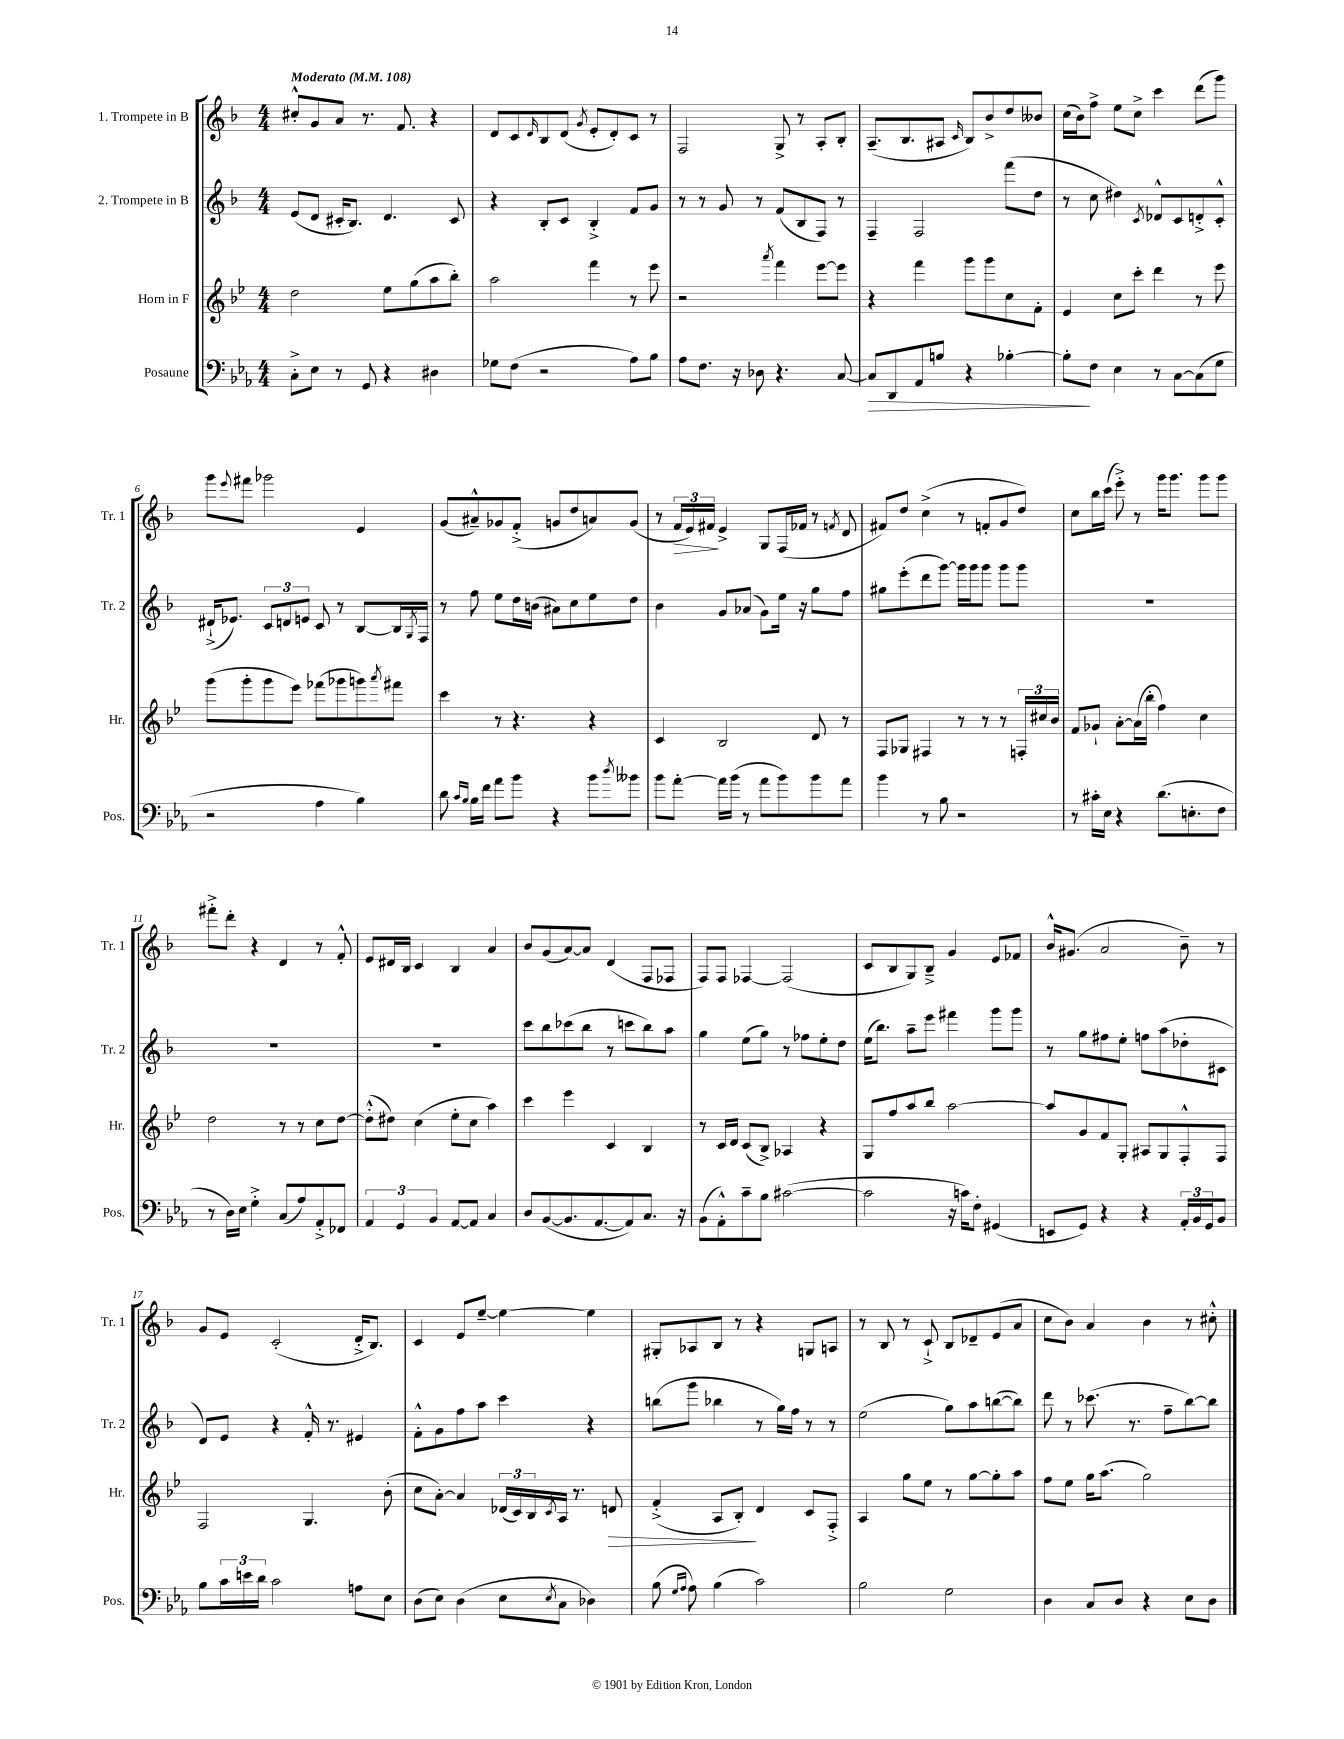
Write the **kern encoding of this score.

**kern	**dynam	**kern	**dynam	**kern	**kern	**dynam
*part4	*part4	*part3	*part3	*part2	*part1	*part1
*staff4	*staff4	*staff3	*staff3	*staff2	*staff1	*staff1
*I"Posaune	*	*I"Horn in F	*	*I"2. Trompete in B	*I"1. Trompete in B	*
*I'Pos.	*	*I'Hr.	*	*I'Tr. 2	*I'Tr. 1	*
*clefF4	*	*clefG2	*	*clefG2	*clefG2	*
*k[b-e-a-]	*	*k[b-e-]	*	*k[b-]	*k[b-]	*
*M4/4	*	*M4/4	*	*M4/4	*M4/4	*
*MM108	*	*MM108	*	*MM108	*MM108	*
=1	=1	=1	=1	=1	=1	=1
!	!	!	!	!	!LO:TX:a:B:t=Moderato	!
8C'^\L	.	2dd\	.	(8e/L	8cc#X'^^/L	.
8E-\J	.	.	.	8d/J	8g/	.
8r	.	.	.	16c#X'/KL	8a/J	.
.	.	.	.	8.B-/J)	.	.
8GG/	.	.	.	.	8.r	.
4r	.	8ee-\L	.	4.d/	.	.
.	.	.	.	.	8.f/	.
.	.	(8gg\	.	.	.	.
4D#X\	.	8aa\	.	.	4r	.
.	.	8bb-'\J)	.	8c#/	.	.
=2	=2	=2	=2	=2	=2	=2
8G-X\L	.	2aa\	.	4r	8d/L	.
(8F\J	.	.	.	.	8c/	.
.	.	.	.	.	16qqd/	.
2r	.	.	.	8B-'/L	8B-/	.
.	.	.	.	8c/J	(8d/J	.
.	.	.	.	.	8qg/	.
.	.	4fff\	.	4B-'^/	8e'/L	.
.	.	.	.	.	8d'/)	.
8A-\L)	.	8r	.	8f/L	8c/J	.
8B-\J	.	8eee-\	.	8g/J	8r	.
=3	=3	=3	=3	=3	=3	=3
8A-\L	.	2r	.	8r	2F/	.
8.F\J	.	.	.	8r	.	.
.	.	.	.	8g/	.	.
16r	.	.	.	.	.	.
8D-X\	.	.	.	8r	.	.
.	.	8qaaa/	.	.	.	.
4.r	.	4fff\	.	(8f/L	8G^/	.
.	.	.	.	8B-/	8r	.
.	.	[8eee-\L	.	8F/J)	8A'/L	.
[8C/	.	8eee-\J]	.	8r	8B-'/J	.
=4	=4	=4	=4	=4	=4	=4
!	!LO:HP:b	!	!	!	!	!
8C/L]	>	4r	.	4F~/	(8.A~/L	.
8DD/	.	.	.	.	.	.
.	.	.	.	.	8.B-/	.
8AA-/	.	4fff\	.	2F/	.	.
8Bn/J	.	.	.	.	8A#X/J	.
.	.	.	.	.	16qqc/	.
4r	.	8ggg\L	.	.	8B-/L)	.
.	.	8ggg\	.	.	8b-^/	.
[4B-X'\	.	8cc\	.	(8fff\L	8dd/	.
.	.	8f'\J	.	8dd\J	8b--X/J	.
=5	=5	=5	=5	=5	=5	=5
8B-'\L]	.	4e-/	.	8r	(16cc\LL	.
.	.	.	.	.	16b-\J)	.
8F\J	]	.	.	8cc\	8ff^\J	.
4E-\	.	8cc\L	.	4dd#X\)	8ee\L	.
.	.	8ccc'\J	.	.	8cc^\J	.
.	.	.	.	8qc/	.	.
8r	.	4ddd\	.	8d-X^^/L	4ccc\	.
[8C\L	.	.	.	8c/	.	.
(8C\]	.	8r	.	8dn'^/	(8ddd\L	.
8G\J	.	8eee-\	.	8c'^^/J	8ggg\J)	.
!!LO:LB:g=z
=6	=6	=6	=6	=6	=6	=6
2r	.	(8ggg\L	.	(16d#X`^/KL	8ggg\L	.
.	.	.	.	8.e-X/J)	.	.
.	.	.	.	.	8qqeee/	.
.	.	8ggg'\	.	.	8fff#X\J	.
.	.	8ggg\	.	12c/L	2ggg-X\	.
.	.	.	.	12dn/	.	.
.	.	8eee-\J)	.	.	.	.
.	.	.	.	12en/J	.	.
4A-\	.	(8fff-X\L	.	8c/	.	.
.	.	8ggg-X\	.	8r	.	.
4B-\)	.	8gggn\)	.	[8B-/L	4e/	.
.	.	8qaaa/	.	.	.	.
.	.	8fff#X\J	.	16B-/L]	.	.
.	.	.	.	8qG/	.	.
.	.	.	.	16F/JJ	.	.
=7	=7	=7	=7	=7	=7	=7
8d\	.	4ccc\	.	8r	(8g/L	.
16qqc/LL	.	.	.	.	.	.
16qqB-/JJ	.	.	.	.	.	.
16B-\LL	.	.	.	8ff\	8a#X~^^/)	.
16f\JJ	.	.	.	.	.	.
8a-\L	.	8r	.	8ee\L	8g-X/	.
8b-\J	.	4.r	.	16dd\L	(8f'^/J	.
.	.	.	.	(16bn\JJ	.	.
4r	.	.	.	8a#X\L)	8gn/L	.
.	.	.	.	8cc\	8dd/	.
8b-\L	.	4r	.	8ee\	8an/)	.
8qdd/	.	.	.	.	.	.
8b--X\J	.	.	.	8dd\J	(8g/J	.
=8	=8	=8	=8	=8	=8	=8
8b-\L	.	4c/	.	4b-\	8r	.
!	!	!	!	!	!	!LO:HP:b
[8a-'\J	.	.	.	.	24f/LL	>
.	.	.	.	.	24e/)	.
.	.	.	.	.	24f#X/JJ	.
16a-\LL]	.	2B-/	.	8g/L	4e^/	]
(16b-\JJ	.	.	.	.	.	.
8r	.	.	.	(8a-X/J	.	.
8a-\L	.	.	.	8g\L)	8G/L	.
8b-\)	.	.	.	16ee\Jk	(16F/L	.
.	.	.	.	16r	16f-X/JJ	.
8b-\	.	8d/	.	8gg\L	8r	.
.	.	.	.	.	8qfn/	.
8a-\J	.	8r	.	8ff\J	8d/	.
=9	=9	=9	=9	=9	=9	=9
4b-\	.	8F/L	.	8gg#X\L	8f#X/L)	.
.	.	8G-X/J	.	(8eee'\	8dd/J	.
8r	.	4F#X/	.	8ddd\	(4cc^\	.
8B-\	.	.	.	[8ggg\J)	.	.
2r	.	8r	.	16ggg\LL]	8r	.
.	.	.	.	16ggg\J	.	.
.	.	8r	.	8ggg\J	8fn'/L	.
.	.	8r	.	8ggg\L	8g/	.
.	.	24Fn'/LL	.	8ggg\J	8dd/J)	.
.	.	24cc#X/	.	.	.	.
.	.	24b-/JJ	.	.	.	.
=10	=10	=10	=10	=10	=10	=10
8r	.	8f/L	.	1r	8cc\L	.
16c#X'\LL	.	8g-X`/J	.	.	16bb-\L	.
16E-\JJ	.	.	.	.	(16ccc\JJ	.
4r	.	[8a'\L	.	.	8eee'^\)	.
.	.	(16a\L]	.	.	8r	.
.	.	16bb-'\JJ	.	.	.	.
(8.d\L	.	4ff\)	.	.	16ggg\KL	.
.	.	.	.	.	8.ggg\J	.
8.En'\	.	.	.	.	.	.
.	.	4cc\	.	.	8ggg\L	.
8F\J	.	.	.	.	8ggg\J	.
!!LO:LB:g=z
=11	=11	=11	=11	=11	=11	=11
8r	.	2dd\	.	1r	8fff#X'^\L	.
16D\LL)	.	.	.	.	8ddd'\J	.
16E-\JJ	.	.	.	.	.	.
4G'^\	.	.	.	.	4r	.
(8C/L	.	8r	.	.	4d/	.
8A-/)	.	8r	.	.	.	.
8AA-'^/	.	8cc\L	.	.	8r	.
8FF-X/J	.	[8dd\J	.	.	8f'^^/	.
=12	=12	=12	=12	=12	=12	=12
6AA-/	.	(8dd'^^\L]	.	1r	8e/L	.
.	.	8dd#X\J)	.	.	16d#X/L	.
6GG/	.	.	.	.	.	.
.	.	.	.	.	16B-/JJ	.
.	.	(4cc\	.	.	4c/	.
6BB-/	.	.	.	.	.	.
[8AA-/L	.	8ee-'\L	.	.	4B-/	.
8AA-/J]	.	8cc\J	.	.	.	.
4C/	.	4aa\)	.	.	4a/	.
=13	=13	=13	=13	=13	=13	=13
8D/L	.	4ccc\	.	8ccc\L	8b-/L	.
([8BB-/	.	.	.	8bb-\	(8g/	.
8.BB-/]	.	4eee-\	.	(8ccc-X\	[8a/)	.
.	.	.	.	8bb-\J	8a/J]	.
[8.AA-/	.	.	.	.	.	.
.	.	4c/	.	8r	(4d/	.
8AA-/])	.	.	.	8cccn\L	.	.
8.C/J	.	4B-/	.	8bb-\)	8F/L	.
.	.	.	.	8aa\J	8F-X/J	.
16r	.	.	.	.	.	.
=14	=14	=14	=14	=14	=14	=14
(8BB-\L	.	8r	.	4gg\	8F/L)	.
8AA-'^^\)	.	16c/LL	.	.	8F/J	.
.	.	16d/JJ	.	.	.	.
8c~\	.	(8c/L	.	(8ee\L	[4F-X/	.
8B-\J	.	8B-^/J)	.	8gg\J)	.	.
([2c#X\	.	4A-X/	.	8r	(2F-/]	.
.	.	.	.	8ff-X\L	.	.
.	.	4r	.	8ee'\	.	.
.	.	.	.	8dd\J	.	.
=15	=15	=15	=15	=15	=15	=15
2c#\]	.	8G/L	.	(16ee\KL	8c/L	.
.	.	.	.	8.bb-\J)	.	.
.	.	8ff/	.	.	8B-/	.
.	.	8aa/	.	8aa~\L	8G/)	.
.	.	8bb-/J	.	8eee\J	8B-~^/J	.
16r	.	[2aa\	.	4fff#X\	4g/	.
16cn\KL)	.	.	.	.	.	.
8F'\J	.	.	.	.	.	.
(4GG#X/	.	.	.	8ggg\L	8e/L	.
.	.	.	.	8ggg\J	8f-X/J	.
=16	=16	=16	=16	=16	=16	=16
8EEn/L	.	8aa/L]	.	8r	16b-^^/KL	.
.	.	.	.	.	(8.g#X/J	.
8GG/J)	.	8g/	.	8gg\L	.	.
4r	.	8f/	.	8ff#X\	2a/	.
.	.	8G'/J	.	8ee'\J	.	.
4r	.	8A#X/L	.	8ffn\L	.	.
.	.	8G/	.	(8aa\	.	.
24AA-'/LL	.	8F'^^/	.	8dd-X'\	8b-~\)	.
24BB-/	.	.	.	.	.	.
24GG/J	.	.	.	.	.	.
8BB-/J	.	8F/J	.	8c#X\J	8r	.
!!LO:LB:g=z
=17	=17	=17	=17	=17	=17	=17
8B-\L	.	2F/	.	8d/L)	8g/L	.
24c\L	.	.	.	8e/J	8e/J	.
24en\	.	.	.	.	.	.
24d\JJ	.	.	.	.	.	.
2c\	.	.	.	4r	(2c'/	.
.	.	4.G/	.	16f'^^/	.	.
.	.	.	.	8.r	.	.
8An\L	.	.	.	4e#X/	16d'^/KL	.
.	.	.	.	.	8.B-/J)	.
8E-\J	.	(8b-'\	.	.	.	.
=18	=18	=18	=18	=18	=18	=18
(8D\L	.	8cc\L	.	8f'^^\L	4c/	.
8E-\J)	.	[8a'\J)	.	8g\	.	.
(4D\	.	4a/]	.	8ff\	8e/L	.
.	.	.	.	8aa\J	[8ee~/J	.
8E-\L	.	(24d-X/LL	.	4ccc\	4ee\_	.
.	.	24c/)	.	.	.	.
.	.	24B-/	.	.	.	.
8qE-/	.	8qc/	.	.	.	.
8C\J	.	16A/JJ	.	.	.	.
.	.	8.r	.	.	.	.
4D-X\)	.	.	.	4r	4ee\]	.
!	!	!	!LO:HP:b	!	!	!
.	.	8dn/	>	.	.	.
=19	=19	=19	=19	=19	=19	=19
(8B-\	.	(4f'^/	.	(8bbn\L	8G#X'/L	.
16qqG/LL	.	.	.	.	.	.
16qqA-/JJ	.	.	.	.	.	.
8A-\)	.	.	.	8ggg\J	8A-X/	.
(4B-\	.	8A/L	.	4bb-X\	8B-/J	.
.	.	8B-'/J)	.	.	8r	.
2c\)	.	4d/	]	8r	4r	.
.	.	.	.	16gg\LL)	.	.
.	.	.	.	16ff\JJ	.	.
.	.	8c/L	.	8r	8Gn/L	.
.	.	8F'^/J	.	8r	8An/J	.
=20	=20	=20	=20	=20	=20	=20
2B-\	.	4A/	.	(2ee\	8r	.
.	.	.	.	.	8B-/	.
.	.	8gg\L	.	.	8r	.
.	.	8ee-\J	.	.	8c`^/	.
2G\	.	8r	.	8gg\L)	8B-/L	.
.	.	[8gg\L	.	8aa\	8d-X~/	.
.	.	8gg'\]	.	([8bbn\	(8e/	.
.	.	8aa\J	.	8bb\J])	8a/J	.
=21	=21	=21	=21	=21	=21	=21
4D\	.	8ff\L	.	8ddd\	8cc\L	.
.	.	8ee-\J	.	8r	8b-\J)	.
8C/L	.	16gg\KL	.	(8.ccc-X\	4a/	.
.	.	(8.aa\J	.	.	.	.
8D/J	.	.	.	.	.	.
.	.	.	.	8.r	.	.
4r	.	2gg\)	.	.	4b-\	.
.	.	.	.	8ff~\L	.	.
8E-\L	.	.	.	[8bb-\)	8r	.
8D\J	.	.	.	8bb-\J]	8cc#X'^^\	.
==	==	==	==	==	==	==
*-	*-	*-	*-	*-	*-	*-
